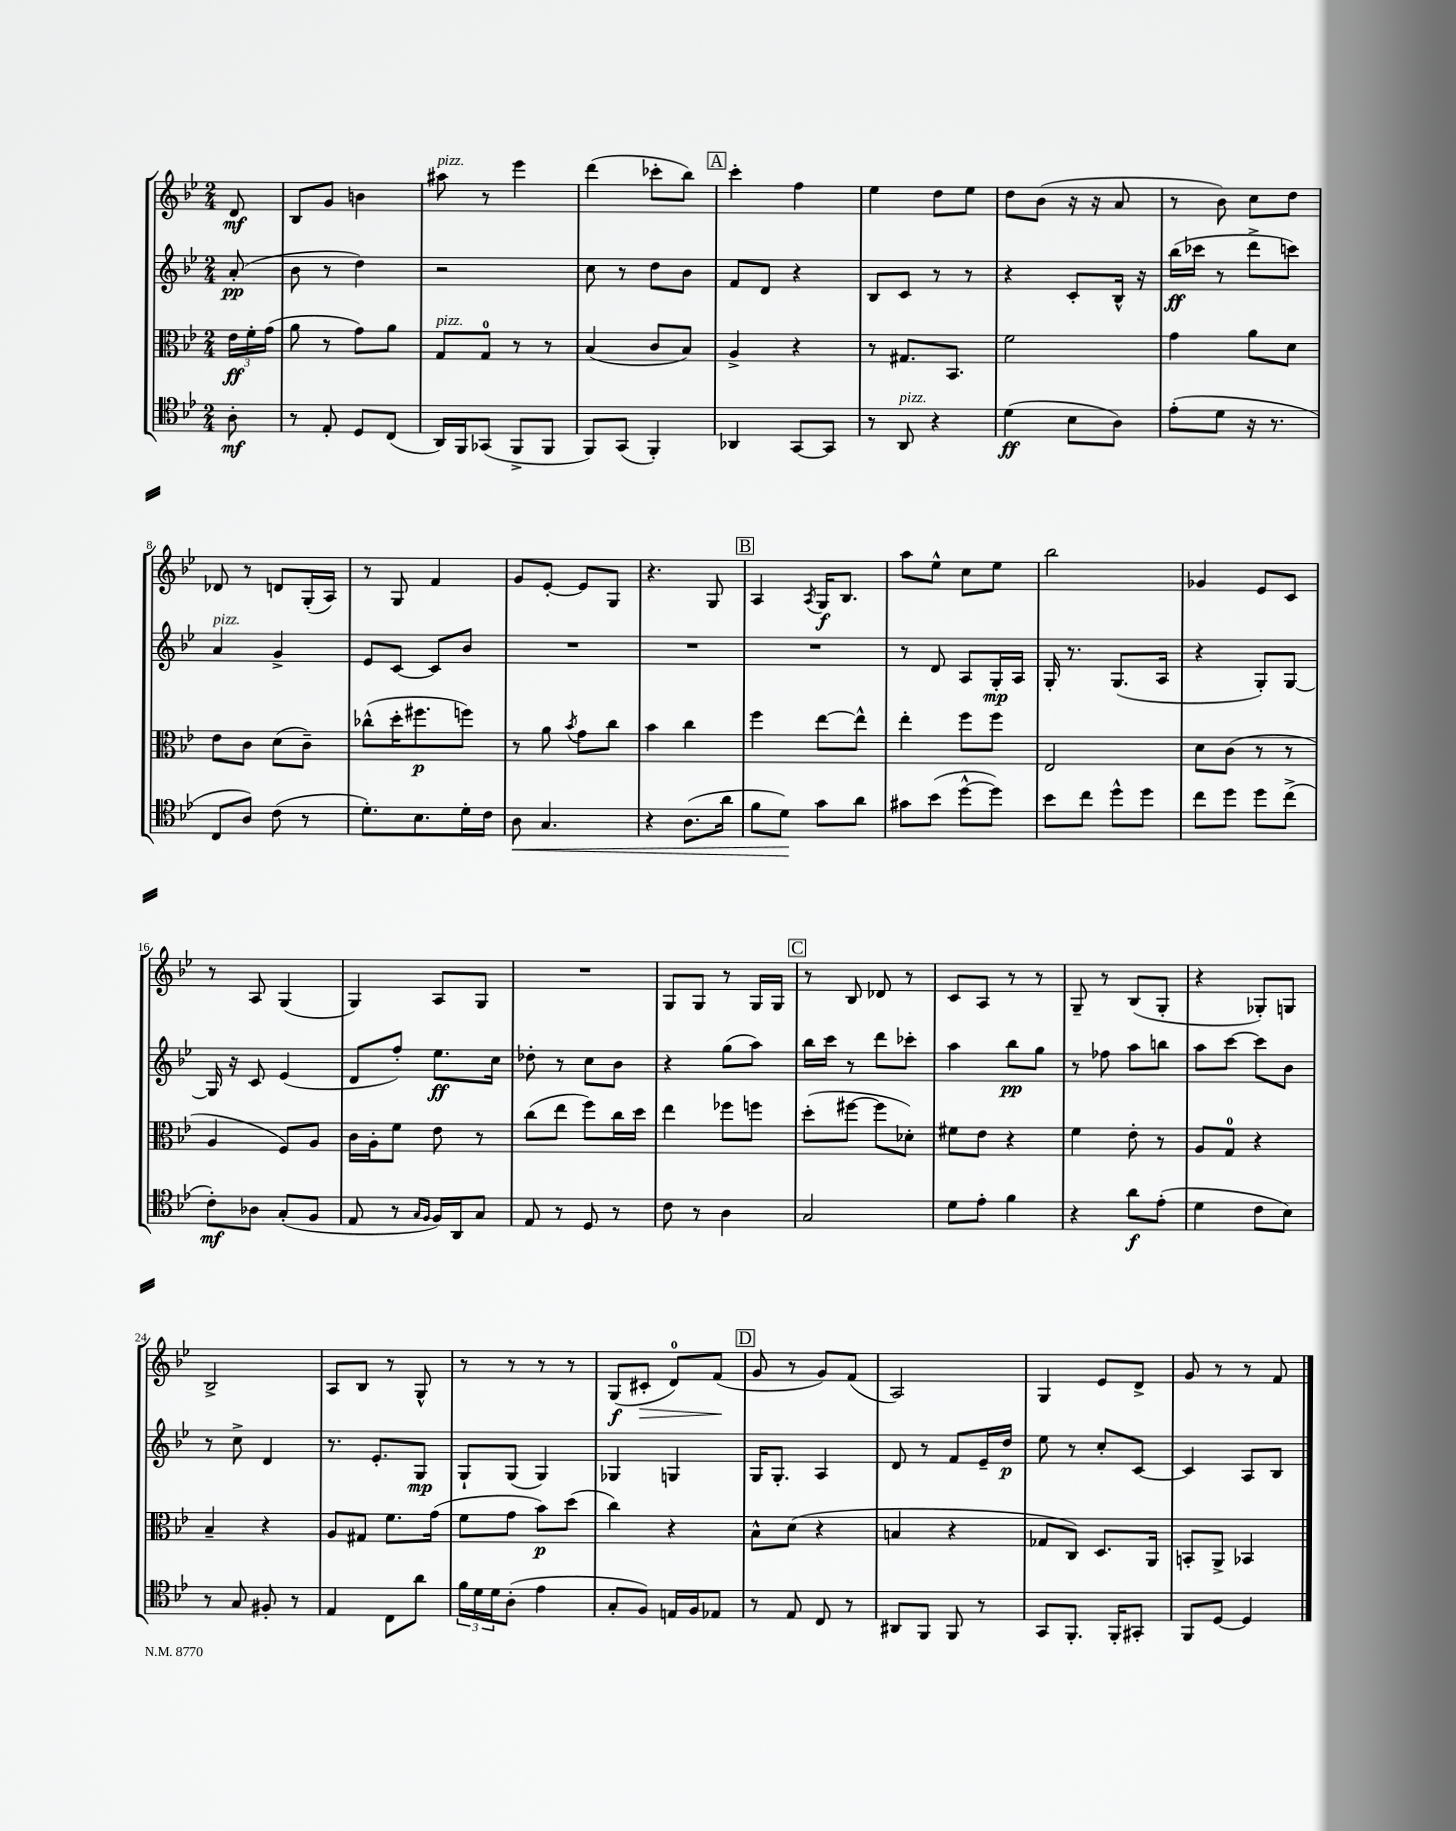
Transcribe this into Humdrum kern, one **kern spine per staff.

**kern	**dynam	**kern	**dynam	**kern	**dynam	**kern	**dynam
*part4	*part4	*part3	*part3	*part2	*part2	*part1	*part1
*staff4	*staff4	*staff3	*staff3	*staff2	*staff2	*staff1	*staff1
*clefC4	*	*clefC3	*	*clefG2	*	*clefG2	*
*k[b-e-]	*	*k[b-e-]	*	*k[b-e-]	*	*k[b-e-]	*
*M2/4	*	*M2/4	*	*M2/4	*	*M2/4	*
=	=	=	=	=	=	=	=
8A'\	mf	24e-\LL	ff	(8a'/	pp	8d/	mf
.	.	24f'\	.	.	.	.	.
.	.	(24g\JJ	.	.	.	.	.
=1	=1	=1	=1	=1	=1	=1	=1
8r	.	8a\	.	8b-\	.	8B-/L	.
8E-'/	.	8r	.	8r	.	8g/J	.
8D/L	.	8g\L)	.	4dd\)	.	4bn\	.
(8C/J	.	8a\J	.	.	.	.	.
=2	=2	=2	=2	=2	=2	=2	=2
!	!	!	!	!	!	!LO:TX:a:i:t=pizz.	!
!	!	!LO:TX:a:i:t=pizz.	!	!	!	!	!
16AA/LL)	.	8G/L	.	2r	.	8aa#X\	.
16FF/J	.	.	.	.	.	.	.
(8GG-X/J	.	8G/J	.	.	.	8r	.
8FF^/L	.	8r	.	.	.	4eee-\	.
8FF/J	.	8r	.	.	.	.	.
=3	=3	=3	=3	=3	=3	=3	=3
8FF/L)	.	(4B-/	.	8cc\	.	(4ddd\	.
(8GG/J	.	.	.	8r	.	.	.
4FF'/)	.	8c/L	.	8dd\L	.	8ccc-X'\L	.
.	.	8B-/J)	.	8b-\J	.	8bb-\J)	.
!!LO:REH:place=s1:t=A
=4	=4	=4	=4	=4	=4	=4	=4
4AA-X/	.	4A^/	.	8f/L	.	4ccc'\	.
.	.	.	.	8d/J	.	.	.
[8GG/L	.	4r	.	4r	.	4ff\	.
8GG/J]	.	.	.	.	.	.	.
=5	=5	=5	=5	=5	=5	=5	=5
8r	.	8r	.	8B-/L	.	4ee-\	.
!LO:TX:a:i:t=pizz.	!	!	!	!	!	!	!
8AA/	.	8.G#X/L	.	8c/J	.	.	.
4r	.	.	.	8r	.	8dd\L	.
.	.	8.BB-/J	.	.	.	.	.
.	.	.	.	8r	.	8ee-\J	.
=6	=6	=6	=6	=6	=6	=6	=6
(4d\	ff	2f\	.	4r	.	8dd\L	.
.	.	.	.	.	.	(8b-\J	.
8B-\L	.	.	.	8c'/L	.	16r	.
.	.	.	.	.	.	16r	.
8A\J)	.	.	.	16B-^^/Jk	.	8a/	.
.	.	.	.	16r	.	.	.
=7	=7	=7	=7	=7	=7	=7	=7
(8e-'\L	.	4g\	.	(16bb-\LL	ff	8r	.
.	.	.	.	16ccc-X\JJ	.	.	.
8d\J	.	.	.	8r	.	8b-\)	.
16r	.	8a\L	.	8ddd^\L	.	8cc\L	.
8.r	.	.	.	.	.	.	.
.	.	8d\J	.	8cccn\J)	.	8dd\J	.
!!LO:LB:g=z
=8	=8	=8	=8	=8	=8	=8	=8
!	!	!	!	!LO:TX:a:i:t=pizz.	!	!	!
8C/L	.	8e-\L	.	4a/	.	8d-X/	.
8A/J)	.	8c\J	.	.	.	8r	.
(8c\	.	(8d\L	.	4g^/	.	8dn/L	.
8r	.	8c~\J)	.	.	.	(16G'/L	.
.	.	.	.	.	.	16A/JJ)	.
=9	=9	=9	=9	=9	=9	=9	=9
8.d'\L)	.	(8cc-X^^\L	.	8e-/L	.	8r	.
.	.	16dd'\K	.	[8c/J	.	8G/	.
8.B-\	.	8.ff#X\	p	.	.	.	.
.	.	.	.	8c/L]	.	4f/	.
16d'\L	.	8ffn\J)	.	8b-/J	.	.	.
16c\JJ	.	.	.	.	.	.	.
=10	=10	=10	=10	=10	=10	=10	=10
!	!LO:HP:b	!	!	!	!	!	!
8A\	<	8r	.	2r	.	8g/L	.
4.G/	.	8a\	.	.	.	[8e-'/J	.
.	.	8qb-/	.	.	.	.	.
.	.	8g\L	.	.	.	8e-/L]	.
.	.	8cc\J	.	.	.	8G/J	.
=11	=11	=11	=11	=11	=11	=11	=11
4r	.	4b-\	.	2r	.	4.r	.
(8.A\L	.	4cc\	.	.	.	.	.
.	.	.	.	.	.	8G/	.
16a\Jk	.	.	.	.	.	.	.
!!LO:REH:place=s1:t=B
=12	=12	=12	=12	=12	=12	=12	=12
8f\L	.	4ff\	.	2r	.	4A/	.
8d\J)	.	.	.	.	.	.	.
.	.	.	.	.	.	8qA/	.
8g\L	[	[8ee-\L	.	.	.	16G/KL	f
.	.	.	.	.	.	8.B-/J	.
8a\J	.	8ee-^^\J]	.	.	.	.	.
=13	=13	=13	=13	=13	=13	=13	=13
8g#X\L	.	4ee-'\	.	8r	.	8aa\L	.
(8b-\J	.	.	.	8d/	.	8ee-^^\J	.
[8dd^^\L	.	8ff\L	.	8A/L	.	8cc\L	.
8dd\J])	.	8ff\J	.	16G'/L	mp	8ee-\J	.
.	.	.	.	16A/JJ	.	.	.
=14	=14	=14	=14	=14	=14	=14	=14
8b-\L	.	2E-/	.	16G'/	.	2bb-\	.
.	.	.	.	8.r	.	.	.
8cc\J	.	.	.	.	.	.	.
8dd^^\L	.	.	.	(8.G/L	.	.	.
8dd\J	.	.	.	.	.	.	.
.	.	.	.	16A/Jk	.	.	.
=15	=15	=15	=15	=15	=15	=15	=15
8cc\L	.	8d\L	.	4r	.	4g-X/	.
8dd\J	.	(8c\J	.	.	.	.	.
8dd\L	.	8r	.	8G'/L)	.	8e-/L	.
(8cc^\J	.	8r	.	[8G/J	.	8c/J	.
!!LO:LB:g=z
=16	=16	=16	=16	=16	=16	=16	=16
8c'\L)	mf	4A/	.	16G/]	.	8r	.
.	.	.	.	16r	.	.	.
8A-X\J	.	.	.	8c/	.	8A/	.
(8G'/L	.	8F/L)	.	(4e-/	.	(4G/	.
8F/J	.	8A/J	.	.	.	.	.
=17	=17	=17	=17	=17	=17	=17	=17
8E-/	.	16c\LL	.	8d/L	.	4G/)	.
.	.	16A'\J	.	.	.	.	.
8r	.	8f\J	.	8ff'/J)	.	.	.
16qqG/LL	.	.	.	.	.	.	.
16qqF/JJ	.	.	.	.	.	.	.
16F/LL)	.	8e-\	.	8.ee-\L	ff	8A/L	.
16AA/J	.	.	.	.	.	.	.
8G/J	.	8r	.	.	.	8G/J	.
.	.	.	.	16cc\Jk	.	.	.
=18	=18	=18	=18	=18	=18	=18	=18
8E-/	.	(8cc\L	.	8dd-X'\	.	2r	.
8r	.	8ee-\J	.	8r	.	.	.
8D/	.	8ff\L)	.	8cc\L	.	.	.
8r	.	16cc\L	.	8b-\J	.	.	.
.	.	16dd\JJ	.	.	.	.	.
=19	=19	=19	=19	=19	=19	=19	=19
8c\	.	4ee-\	.	4r	.	8G/L	.
8r	.	.	.	.	.	8G/J	.
4A\	.	8ff-X\L	.	(8gg\L	.	8r	.
.	.	8ffn\J	.	8aa\J)	.	16G/LL	.
.	.	.	.	.	.	16G/JJ	.
!!LO:REH:place=s1:t=C
=20	=20	=20	=20	=20	=20	=20	=20
2G/	.	(8dd'\L	.	16bb-\LL	.	8r	.
.	.	.	.	16ccc\JJ	.	.	.
.	.	[8ff#X\J	.	8r	.	8B-/	.
.	.	8ff#\L]	.	8ddd\L	.	8d-X/	.
.	.	8d-X'\J)	.	8ccc-X'\J	.	8r	.
=21	=21	=21	=21	=21	=21	=21	=21
8d\L	.	8f#X\L	.	4aa\	.	8c/L	.
8e-'\J	.	8e-\J	.	.	.	8A/J	.
4f\	.	4r	.	8bb-\L	pp	8r	.
.	.	.	.	8gg\J	.	8r	.
=22	=22	=22	=22	=22	=22	=22	=22
4r	.	4f\	.	8r	.	8G~/	.
.	.	.	.	8ff-X\	.	8r	.
8a\L	f	8e-'\	.	8aa\L	.	(8B-/L	.
(8e-'\J	.	8r	.	8bbn\J	.	8G'/J	.
=23	=23	=23	=23	=23	=23	=23	=23
4d\	.	8A/L	.	8aa\L	.	4r	.
.	.	8G/J	.	[8ccc\J	.	.	.
8c\L	.	4r	.	8ccc\L]	.	8G-X'/L)	.
8B-\J)	.	.	.	8b-\J	.	8Gn/J	.
!!LO:LB:g=z
=24	=24	=24	=24	=24	=24	=24	=24
8r	.	4B-~/	.	8r	.	2B-^/	.
8G/	.	.	.	8cc^\	.	.	.
8F#X'/	.	4r	.	4d/	.	.	.
8r	.	.	.	.	.	.	.
=25	=25	=25	=25	=25	=25	=25	=25
4E-/	.	8A/L	.	8.r	.	8A/L	.
.	.	8G#X/J	.	.	.	8B-/J	.
.	.	.	.	8.e-'/L	.	.	.
8C\L	.	8.f\L	.	.	.	8r	.
8a\J	.	.	.	8G/J	mp	8G^^/	.
.	.	(16g\Jk	.	.	.	.	.
=26	=26	=26	=26	=26	=26	=26	=26
24f\LL	.	8f\L	.	8G`/L	.	8r	.
24d\	.	.	.	.	.	.	.
24d\J	.	.	.	.	.	.	.
(8A'\J	.	8g\J	.	(8G/J	.	8r	.
4e-\	.	8b-\L)	p	4G/)	.	8r	.
.	.	(8dd\J	.	.	.	8r	.
=27	=27	=27	=27	=27	=27	=27	=27
8G'/L	.	4cc\)	.	4G-X/	.	(8G/L	f
!	!	!	!	!	!	!	!LO:HP:b
8F/J)	.	.	.	.	.	8c#X'/J	>
16En/LL	.	4r	.	4Gn/	.	8d/L)	.
16F/J	.	.	.	.	.	.	.
8E-X/J	.	.	.	.	.	(8f/J	.
.	.	.	.	.	.	.	]
!!LO:REH:place=s1:t=D
=28	=28	=28	=28	=28	=28	=28	=28
8r	.	8B-^^\L	.	16G/KL	.	8g/	.
.	.	.	.	8.G'/J	.	.	.
8E-/	.	(8d\J	.	.	.	8r	.
8C/	.	4r	.	4A/	.	8g/L)	.
8r	.	.	.	.	.	(8f/J	.
=29	=29	=29	=29	=29	=29	=29	=29
8AA#X/L	.	4Bn/	.	8d/	.	2A/)	.
8FF/J	.	.	.	8r	.	.	.
8FF/	.	4r	.	8f/L	.	.	.
8r	.	.	.	16e-~/L	.	.	.
.	.	.	.	16dd/JJ	p	.	.
=30	=30	=30	=30	=30	=30	=30	=30
8GG/L	.	8G-X/L	.	8ee-\	.	4G/	.
8.FF'/J	.	8C/J)	.	8r	.	.	.
.	.	8.D/L	.	8cc'/L	.	8e-/L	.
16FF'/KL	.	.	.	.	.	.	.
8GG#X'/J	.	.	.	[8c/J	.	8d^/J	.
.	.	16AA/Jk	.	.	.	.	.
=31	=31	=31	=31	=31	=31	=31	=31
8FF/L	.	8BBn'/L	.	4c/]	.	8g/	.
[8D/J	.	8AA^/J	.	.	.	8r	.
4D/]	.	4BB-X/	.	8A/L	.	8r	.
.	.	.	.	8B-/J	.	8f/	.
==	==	==	==	==	==	==	==
*-	*-	*-	*-	*-	*-	*-	*-
